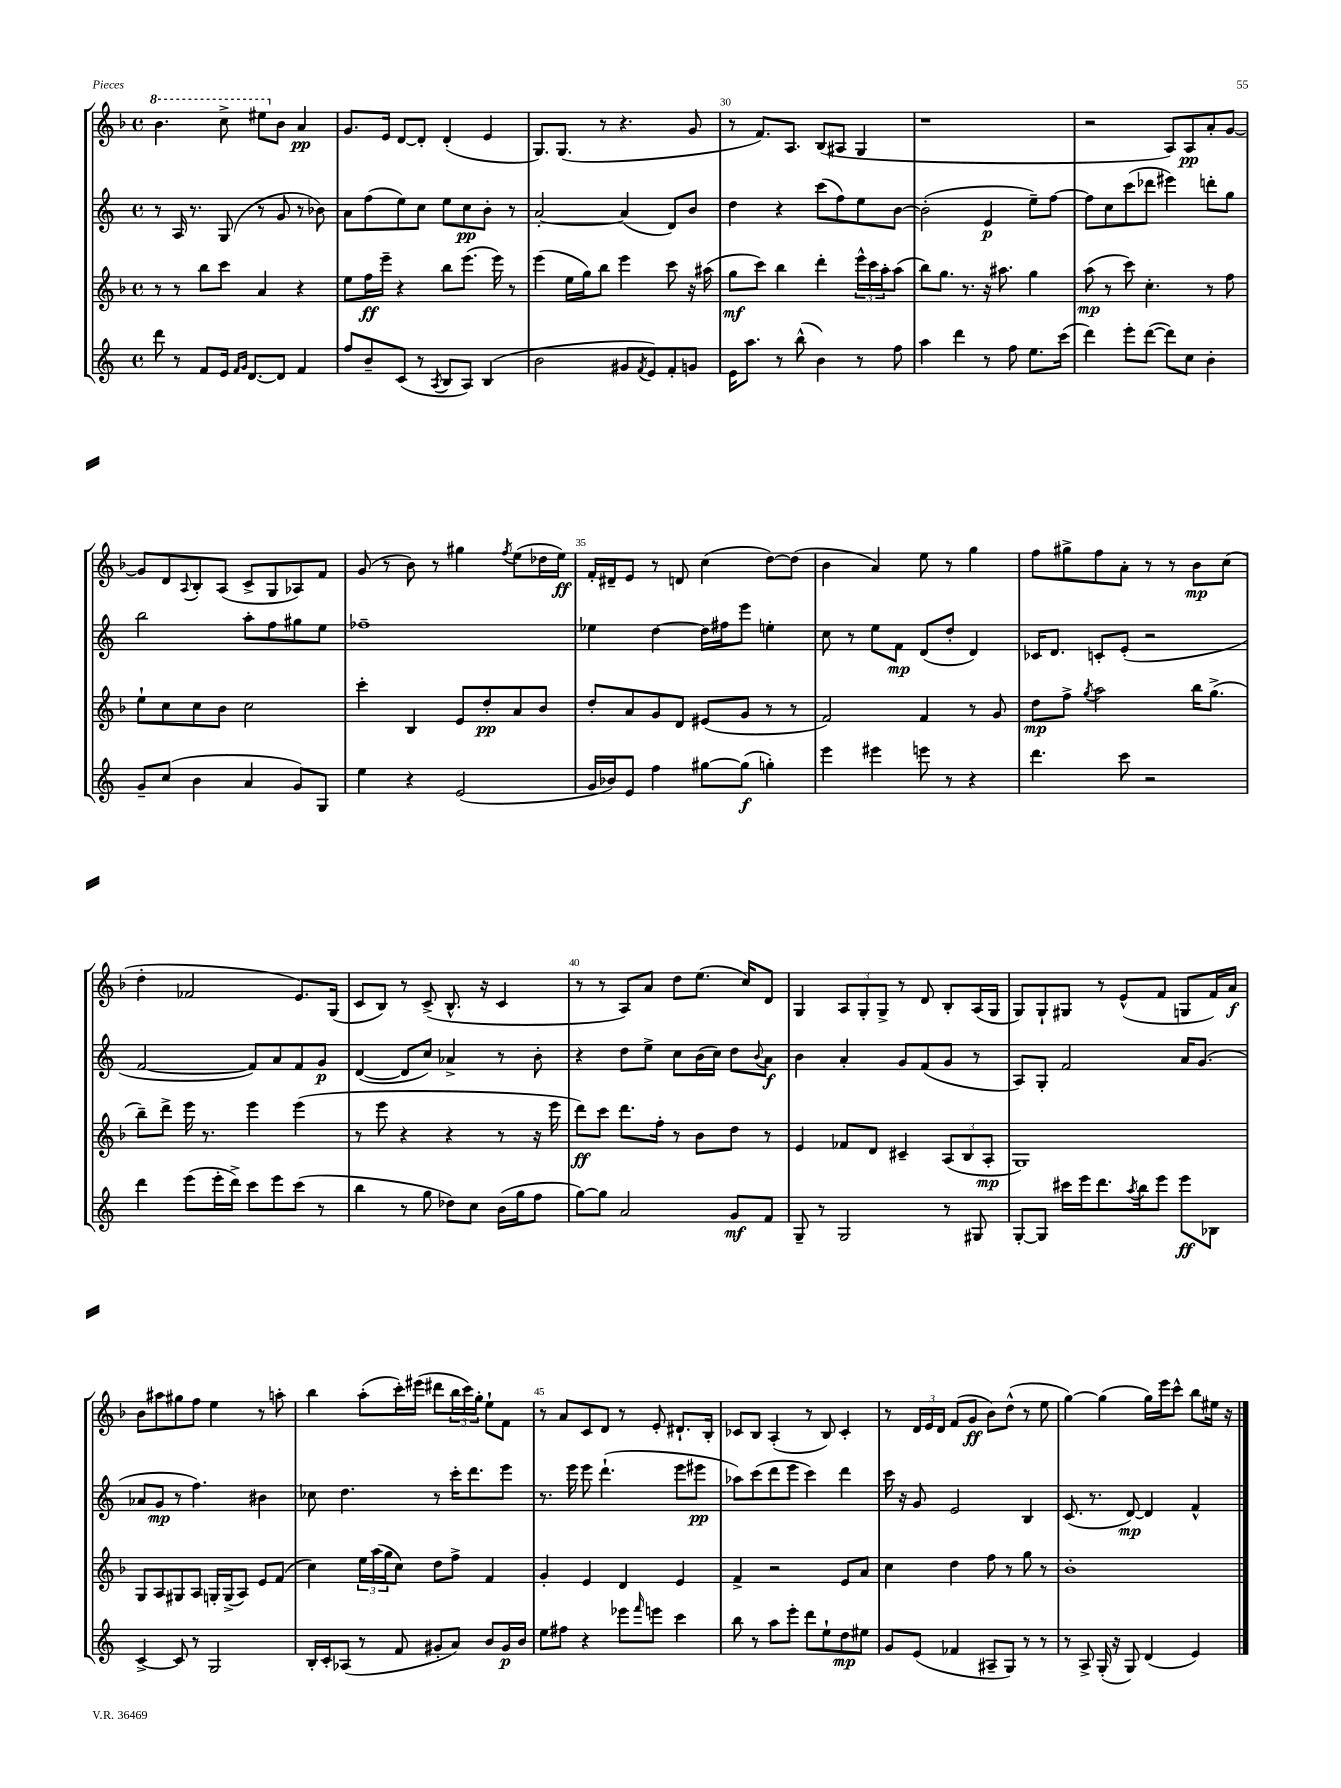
<<
\new StaffGroup <<
\new Staff = "s0" {
    \clef treble \key f \major \defaultTimeSignature \time 4/4
    \ottava #1 bes''4. c'''8-> eis'''8 \ottava #0 bes'8 a'4\pp |
    g'8. e'16 d'8~ d'8-. d'4-.( e'4 |
    g8.) g8.( r8 r4. g'8 |
    r8 f'8.) a8. bes8( ais8 g4 |
    r1 |
    r2 a8) a8\pp a'8-. g'8~ |
    g'8 d'8 \appoggiatura { a8 } bes8-. a8( c'8-> g8 aes8) f'8 |
    g'8( r8 bes'8) r8 gis''4 \acciaccatura { f''8 } e''8( des''16 e''16\ff) |
    f'16-. dis'16-- e'8 r8 d'8 c''4( d''8~) d''8( |
    bes'4 a'4) e''8 r8 g''4 |
    f''8 gis''8-> f''8 a'8-. r8 r8 bes'8\mp c''8( |
    d''4-. fes'2 e'8.) g16( |
    c'8 bes8) r8 c'8->( bes8.-^ r16 c'4 |
    r8 r8 a8) a'8 d''8 e''8.( c''16) d'8 |
    g4 \tuplet 3/2 { a8 g8-. g8-> } r8 d'8 bes8-. a16( g16 |
    g8) g8-! gis8 r8 e'8-^( f'8 g8 f'16) a'16\f |
    bes'8 ais''8 gis''8 f''8 e''4 r8 a''8-. |
    bes''4 a''8-.( c'''16-.) eis'''16( dis'''8 \tuplet 3/2 { bes''16 c'''16) g''16-. } e''8-! f'8 |
    r8 a'8 c'8 d'8 r8 e'8-. dis'8.-! bes16-. |
    ces'8 bes8 a4-.( r8 bes8) ces'4-. |
    r8 \tuplet 3/2 { d'16 e'16 d'16 } f'8( g'8\ff bes'8) d''8-^( r8 e''8 |
    g''4~) g''4( g''16) e'''16 c'''8-^ bes''8 eis''16 r16 \bar "|." |
}
\new Staff = "s1" {
    \clef treble \key c \major \defaultTimeSignature \time 4/4
    r8 a16 r8. g8( r8 g'8 r8 bes'8) |
    a'8 f''8( e''8) c''8 e''8 c''8\pp b'8-. r8 |
    a'2~-. a'4( d'8) b'8 |
    d''4 r4 c'''8( f''8) e''8 b'8~ |
    b'2-.( e'4\p e''8--) f''8~ |
    f''8 c''8 c'''8( des'''8 eis'''4) d'''8-. g''8 |
    b''2 a''8-. f''8 gis''8 e''8 |
    fes''1-- |
    ees''4 d''4~ d''16 fis''16 e'''8 e''4-. |
    c''8 r8 e''8 f'8\mp d'8( d''8-. d'4) |
    ces'16 d'8. c'8-. e'8-.( r2 |
    f'2~ f'8) a'8 f'8 g'8\p |
    d'4~( d'8 c''8) aes'4-> r8 b'8-. |
    r4 d''8 e''8-> c''8 b'16( c''16) d''8 \appoggiatura { b'8 } a'8\f |
    b'4 a'4-. g'8 f'8( g'8 r8 |
    a8) g8-. f'2 a'16 g'8.( |
    aes'8 g'8\mp r8 f''4.) bis'4 |
    ces''8 d''4. r8 c'''16-. d'''8. e'''8 |
    r8. e'''16 e'''8 d'''4.-!( e'''8 eis'''8\pp |
    aes''8) c'''8( d'''8 e'''8 c'''4) d'''4 |
    c'''16 r16 g'8 e'2 b4 |
    c'8.( r8. d'8~\mp) d'4 f'4-^ \bar "|." |
}
\new Staff = "s2" {
    \clef treble \key f \major \defaultTimeSignature \time 4/4
    r8 r8 bes''8 c'''8 a'4 r4 |
    e''8 f''16\ff e'''16-- r4 bes''8 e'''8.( e'''16) r8 |
    e'''4( e''16 g''16) bes''8 e'''4 c'''8 r16 ais''16( |
    g''8\mf c'''8) bes''4 d'''4-. \tuplet 3/2 { e'''16-^ c'''16 a''16-. } a''8( |
    bes''8) g''8. r8. r16 ais''8. g''4 |
    a''8\mp( r8 c'''8) c''4.-. r8 f''8 |
    e''8-! c''8 c''8 bes'8 c''2 |
    c'''4-. bes4 e'8 d''8-.\pp a'8 bes'8 |
    d''8-. a'8 g'8 d'8 eis'8( g'8 r8 r8 |
    f'2) f'4 r8 g'8 |
    d''8\mp f''8-> \acciaccatura { g''8 } a''2 bes''16 g''8.->( |
    bes''8--) d'''8-> e'''16 r8. e'''4 e'''4( |
    r8 e'''8 r4 r4 r8 r16 e'''16 |
    d'''8\ff) c'''8 d'''8. f''16-. r8 bes'8 d''8 r8 |
    e'4 fes'8 d'8 cis'4-- \tuplet 3/2 { a8( bes8 a8-.\mp } |
    g1) |
    g8 a8 gis8 a8 g16-. g16->( a8) e'8 f'8( |
    c''4) \tuplet 3/2 { e''16 a''16( g''16 } c''8) d''8 f''8-> f'4 |
    g'4-. e'4 d'4 e'4 |
    f'4-> r2 e'8 a'8 |
    c''4 d''4 f''8 r8 g''8 r8 |
    bes'1-. \bar "|." |
}
\new Staff = "s3" {
    \clef treble \key c \major \defaultTimeSignature \time 4/4
    d'''8 r8 f'8 e'16 \grace { f'16 g'16 } d'8.~ d'8 f'4 |
    f''8 b'8-- c'8( r8 \acciaccatura { a8 } b8 a8) b4( |
    b'2 gis'8 \acciaccatura { f'8 } e'8) f'8-. g'8 |
    e'16 a''8. r8 b''8-^( b'4) r8 f''8 |
    a''4 d'''4 r8 f''8 e''8. c'''16( |
    d'''4) e'''8-. d'''8~( d'''8) c''8 b'4-. |
    g'8-- c''8( b'4 a'4 g'8) g8 |
    e''4 r4 e'2( |
    g'16 bes'16) e'8 f''4 gis''8~ gis''8\f( g''4-.) |
    e'''4 eis'''4 e'''8 r8 r4 |
    d'''4. c'''8 r2 |
    d'''4 e'''8( e'''16-. d'''16->) c'''8 e'''8 c'''8( r8 |
    b''4 r8 g''8 des''8) c''8 b'16( g''16 f''8 |
    g''8~) g''8 a'2 g'8\mf f'8 |
    g8-- r8 g2 r8 gis8 |
    g8~-. g8 cis'''16 e'''16 d'''8. \acciaccatura { a''8 } b''16 e'''8 e'''8\ff bes8 |
    c'4~-> c'8 r8 g2 |
    b16-. c'16-. aes8( r8 f'8 gis'8-. a'8) b'8 gis'16\p b'16 |
    e''8 fis''8 r4 ees'''8 \grace { f'''16 } e'''8 c'''4 |
    b''8 r8 a''8 e'''8-. d'''8 e''8-! d''8\mp eis''8 |
    g'8 e'8( fes'4 ais8-- g8) r8 r8 |
    r8 a8-> g16-.( r16 g8) d'4( e'4) \bar "|." |
}
>>
>>
\layout { \context { \Score currentBarNumber = #27 \override BarNumber.break-visibility = ##(#f #t #t) barNumberVisibility = #(every-nth-bar-number-visible 5) } }
